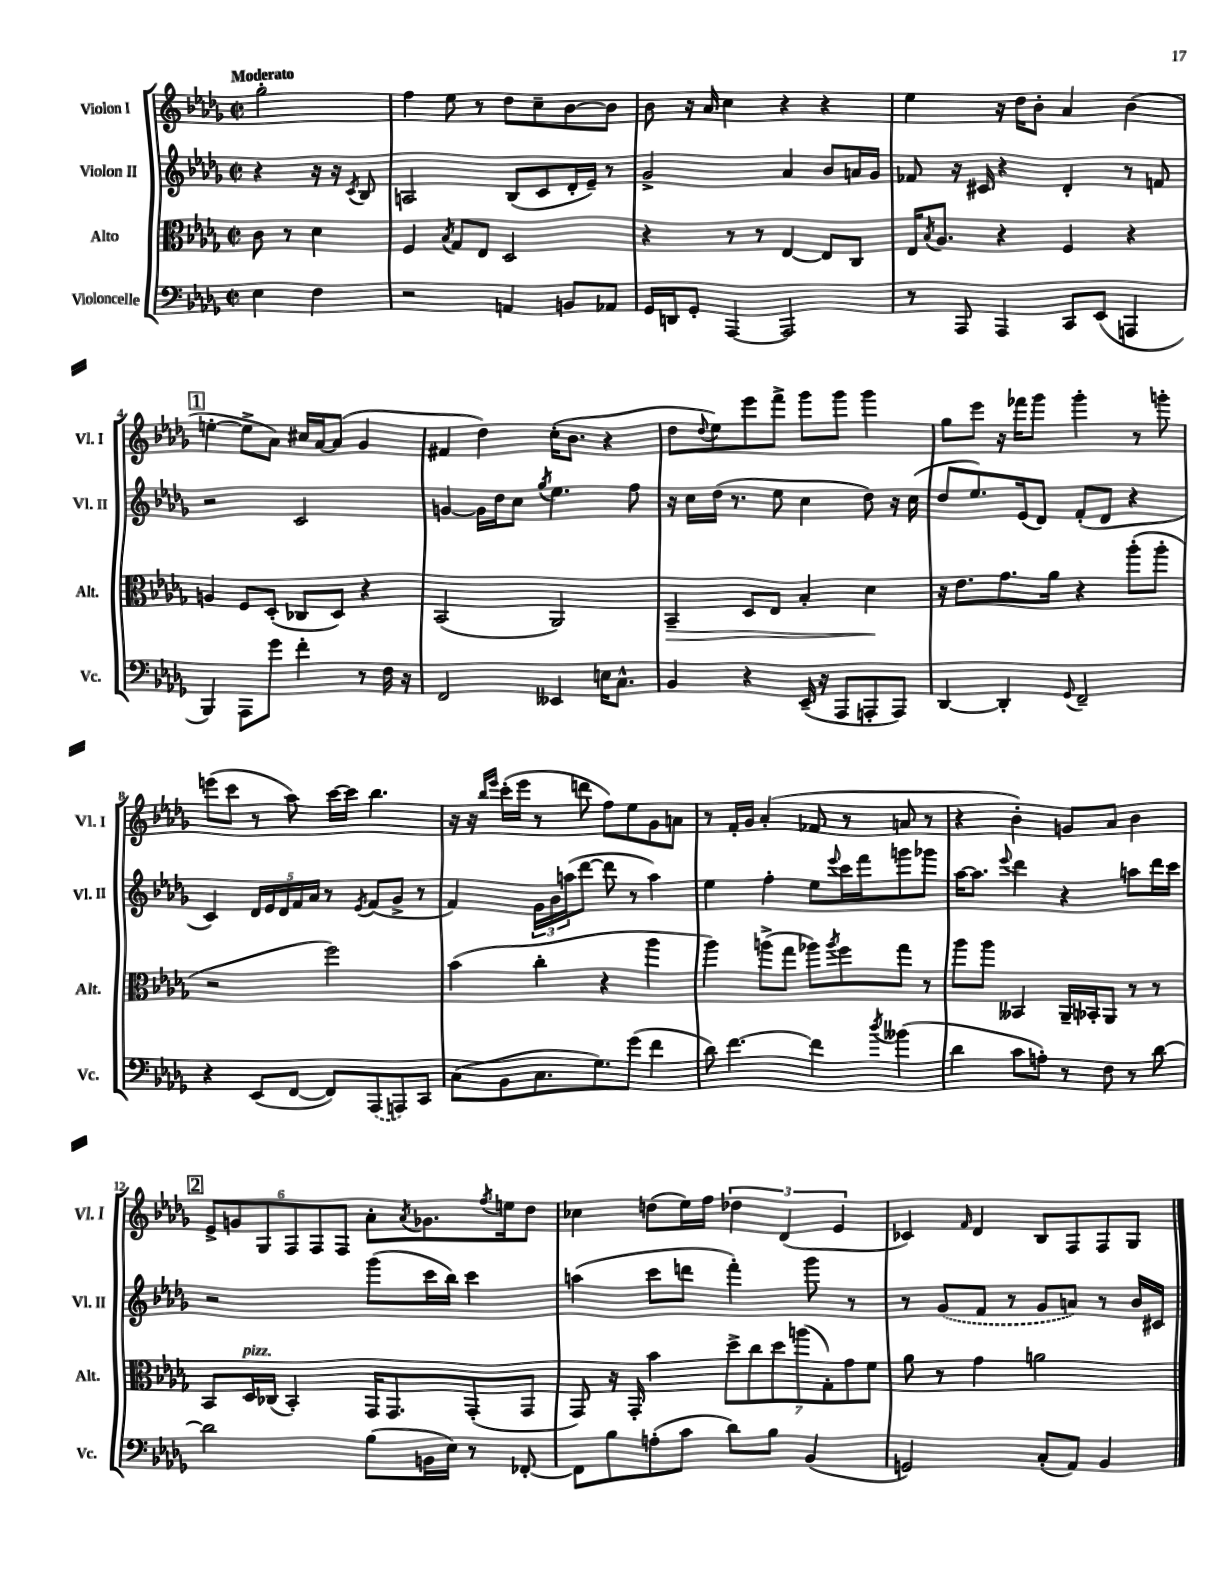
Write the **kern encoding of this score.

**kern	**kern	**dynam	**kern	**kern
*part4	*part3	*part3	*part2	*part1
*staff4	*staff3	*staff3	*staff2	*staff1
*I"Violoncelle	*I"Alto	*	*I"Violon II	*I"Violon I
*I'Vc.	*I'Alt.	*	*I'Vl. II	*I'Vl. I
*clefF4	*clefC3	*	*clefG2	*clefG2
*k[b-e-a-d-g-]	*k[b-e-a-d-g-]	*	*k[b-e-a-d-g-]	*k[b-e-a-d-g-]
*M2/2	*M2/2	*	*M2/2	*M2/2
*met(c|)	*met(c|)	*	*met(c|)	*met(c|)
=	=	=	=	=
!	!	!	!	!LO:TX:a:B:t=Moderato
4E-\	8c\	.	4r	2gg-'\
.	8r	.	.	.
4F\	4d-\	.	16r	.
.	.	.	16r	.
.	.	.	8qc/	.
.	.	.	8B-/	.
=1	=1	=1	=1	=1
2r	4F/	.	2An/	4ff\
.	8qB-/	.	.	.
.	8G-/L	.	.	8ee-\
.	8E-/J	.	.	8r
4AAn/	2D-/	.	(8B-/L	8dd-\L
.	.	.	8c/	8cc~\
8BBn/L	.	.	16d-'/L	[8b-\
.	.	.	16e-~/JJ)	.
8AA-X/J	.	.	8r	8b-\J]
=2	=2	=2	=2	=2
16GG-/LL	4r	.	2g-^/	8b-\
16DDn/J	.	.	.	.
8GG-'/J	.	.	.	16r
.	.	.	.	16a-/
[4AAA-/	8r	.	.	4cc\
.	8r	.	.	.
2AAA-/]	[4E-/	.	4a-/	4r
.	8E-/L]	.	8b-/L	4r
.	8C/J	.	16an/L	.
.	.	.	16g-/JJ	.
=3	=3	=3	=3	=3
8r	16E-/KL	.	8f-X/	4ee-\
.	8qB-/	.	.	.
.	8.A-/J	.	.	.
8AAA-/	.	.	16r	.
.	.	.	16c#X/	.
4AAA-/	4r	.	4r	16r
.	.	.	.	16dd-\KL
.	.	.	.	8b-'\J
8CC/L	4F/	.	4d-'/	4a-/
(8EE-/J	.	.	.	.
4AAAn/	4r	.	8r	(4b-\
.	.	.	8fn/	.
!!LO:LB:g=z
!!LO:REH:place=s1:t=1
=4	=4	=4	=4	=4
4BBB-/)	4An/	.	2r	[4een'\
8AAA-\L	8F/L	.	.	8ee^\L]
8g-\J	(8D-'/J	.	.	8a-\J)
4f'\	8C-X/L	.	2c/	16cc#X/LL
.	.	.	.	[16a-/J
.	8D-/J)	.	.	(8a-/J]
8r	4r	.	.	4g-/
16F\	.	.	.	.
16r	.	.	.	.
=5	=5	=5	=5	=5
2FF/	(2BB-/	.	[4gn/	4f#X/
.	.	.	16g\LL]	4dd-\)
.	.	.	16dd-\J	.
.	.	.	8cc\J	.
.	.	.	8qgg-/	.
4EE--X/	2AA-/)	.	4.ee-\	(16cc'\KL
.	.	.	.	8.b-\J
16En\KL	.	.	.	4r
8.C^^\J	.	.	.	.
.	.	.	8ff\	.
=6	=6	=6	=6	=6
!	!	!LO:HP:b	!	!
4BB-/	4BB-~/	>	16r	8dd-\L
.	.	.	16cc\LL	.
.	.	.	.	8qqdd-/
.	.	.	(16dd-\JJ	8ee-\)
.	.	.	8.r	.
4r	8D-/L	.	.	8eee-\
.	8E-/J	.	8ee-\	8fff^\J
(16EE-~/	4B-'/	.	4cc\	8ggg-\L
16r	.	.	.	.
8AAA-/L	.	.	.	8ggg-\J
8AAAn'/	4d-\	.	8dd-\)	4ggg-\
8AAA/J)	.	.	16r	.
.	.	.	(16cc\	.
.	.	]	.	.
=7	=7	=7	=7	=7
[4DD-/	16r	.	8dd-/L	8gg-\L
.	8.e-\L	.	.	.
.	.	.	8.ee-/)	8eee-\J
4DD-'/]	8.g-\	.	.	16r
.	.	.	(16e-/k	16fff-X\KL
.	.	.	8d-/J)	8ggg-\J
.	16a-\Jk	.	.	.
8qqGG-/	.	.	.	.
2FF~/	4r	.	(8f'/L	4ggg-'\
.	.	.	8d-/J	.
.	(8aa-'\L	.	4r	8r
.	8aa-'\J	.	.	8gggn'\
!!LO:LB:g=z
=8	=8	=8	=8	=8
4r	2r	.	4c/)	(8eeen\L
.	.	.	.	8ccc\J
(8EE-/L	.	.	20d-/LL	8r
.	.	.	20e-/	.
.	.	.	20d-/	.
[8FF/J	.	.	.	8aa-\)
.	.	.	20f/	.
.	.	.	20a-/JJ	.
8FF/L])	2ff\)	.	8r	[16ccc\LL
.	.	.	.	16ccc\JJ]
.	.	.	8qe-/	.
(8AAA-/	.	.	(8f/L	4.bb-\
8AAAn/)	.	.	8g-^/J	.
8CC/J	.	.	8r	.
=9	=9	=9	=9	=9
(8C\L	(4b-\	.	4f/)	16r
.	.	.	.	16r
.	.	.	.	16qqbb-/LL
.	.	.	.	16qqeee-/JJ
8BB-\	.	.	.	(16ccc'\LL
.	.	.	.	16eee-\JJ
8.C\	4cc'\	.	24g-\LL	8r
.	.	.	24b-\	.
.	.	.	(24aan\J	.
.	.	.	[8ddd-\J	8dddn\
8.G-\)	.	.	.	.
.	4r	.	8ddd-\]	8ff\L)
(8g-\J	.	.	8r	8ee-\
4f\	4aa-\	.	4aa\)	8g-\
.	.	.	.	8an\J
=10	=10	=10	=10	=10
8d-\)	4aa-\)	.	4ee-\	8r
[4.f\	.	.	.	16f'/LL
.	.	.	.	16g-/JJ
.	(8aan^\L	.	4ff'\	(4a-'/
.	8gg-\J	.	.	.
4f\]	8aa-X\L)	.	8ee-\L	8f-X/
.	8qaa-/	.	8qqeee-/	.
.	8ff\	.	16ccc\L	8r
.	.	.	16fff\J	.
8qdd-/	.	.	.	.
(4b--X\	8gg-\J	.	8gggn\	8an/
.	8r	.	8ggg-X\J	8r
=11	=11	=11	=11	=11
4d-\	8aa-\L	.	[16aa-\KL	4r
.	.	.	8.aa-\J]	.
.	8aa-\J	.	.	.
.	.	.	8qqeee-/	.
8c\L	4BB--X/	.	4ddd-\	4b-'\)
8An'\J)	.	.	.	.
8r	16AA-~/LL	.	4r	8gn/L
.	16BB-X'/J	.	.	.
8F\	8AA-/J	.	.	8a-/J
8r	8r	.	8aan\L	4b-\
[8d-\	8r	.	16ddd-\L	.
.	.	.	16ccc\JJ	.
!!LO:LB:g=z
!!LO:REH:place=s1:t=2
=12	=12	=12	=12	=12
2d-\]	8BB-/L	.	2r	12e-^/L
.	.	.	.	12gn/
!	!LO:TX:a:i:t=pizz.	!	!	!
.	16D-/L	.	.	.
.	.	.	.	12G-/
.	(16C-X/JJ	.	.	.
.	4BB-'/)	.	.	12F/
.	.	.	.	12F/
.	.	.	.	12F/J
(8B-\L	16GG-/KL	.	(8ggg-\L	8a-'\L
.	8.GG-/	.	.	.
.	.	.	.	8qa-/
16BBn\L	.	.	16ccc\L	8.g-X\
16E-\JJ)	.	.	16bb-\JJ)	.
8r	(8GG-'/	.	4ccc\	.
.	.	.	.	8qff/
.	.	.	.	16een\k
[8FF-X'/	8GG-/J	.	.	8dd-\J
=13	=13	=13	=13	=13
8FF-\L]	8GG-/)	.	(4aan\	4cc-X\
8B-\	16r	.	.	.
.	16GG-'/	.	.	.
(8An'\	4b-\	.	8ccc\L	(8ddn\L
8c\J	.	.	8dddn\J	16ee-\L)
.	.	.	.	16ff\JJ
8d-\L)	14dd-^\L	.	4fff'\)	6dd-X\
.	14cc\	.	.	.
8B-\J	.	.	.	.
.	14dd-\	.	.	.
.	.	.	.	(6d-/
.	(14aan\	.	.	.
(4BB-/	.	.	8ggg-\	.
.	14G-'\)	.	.	.
.	.	.	.	6e-/
.	14g-\	.	.	.
.	.	.	8r	.
.	14f\J	.	.	.
=14	=14	=14	=14	=14
2GGn/)	8a-\	.	8r	4c-X/)
.	8r	.	(8g-/L	.
.	.	.	.	16qqf/
.	4g-\	.	8f/J	4d-/
.	.	.	8r	.
(8C'/L	2an\	.	8g-/L	8B-/L
8AA-/J)	.	.	8an/J)	8F/
4BB-/	.	.	8r	8F/
.	.	.	16b-/LL	8G-/J
.	.	.	16c#X/JJ	.
==	==	==	==	==
*-	*-	*-	*-	*-
